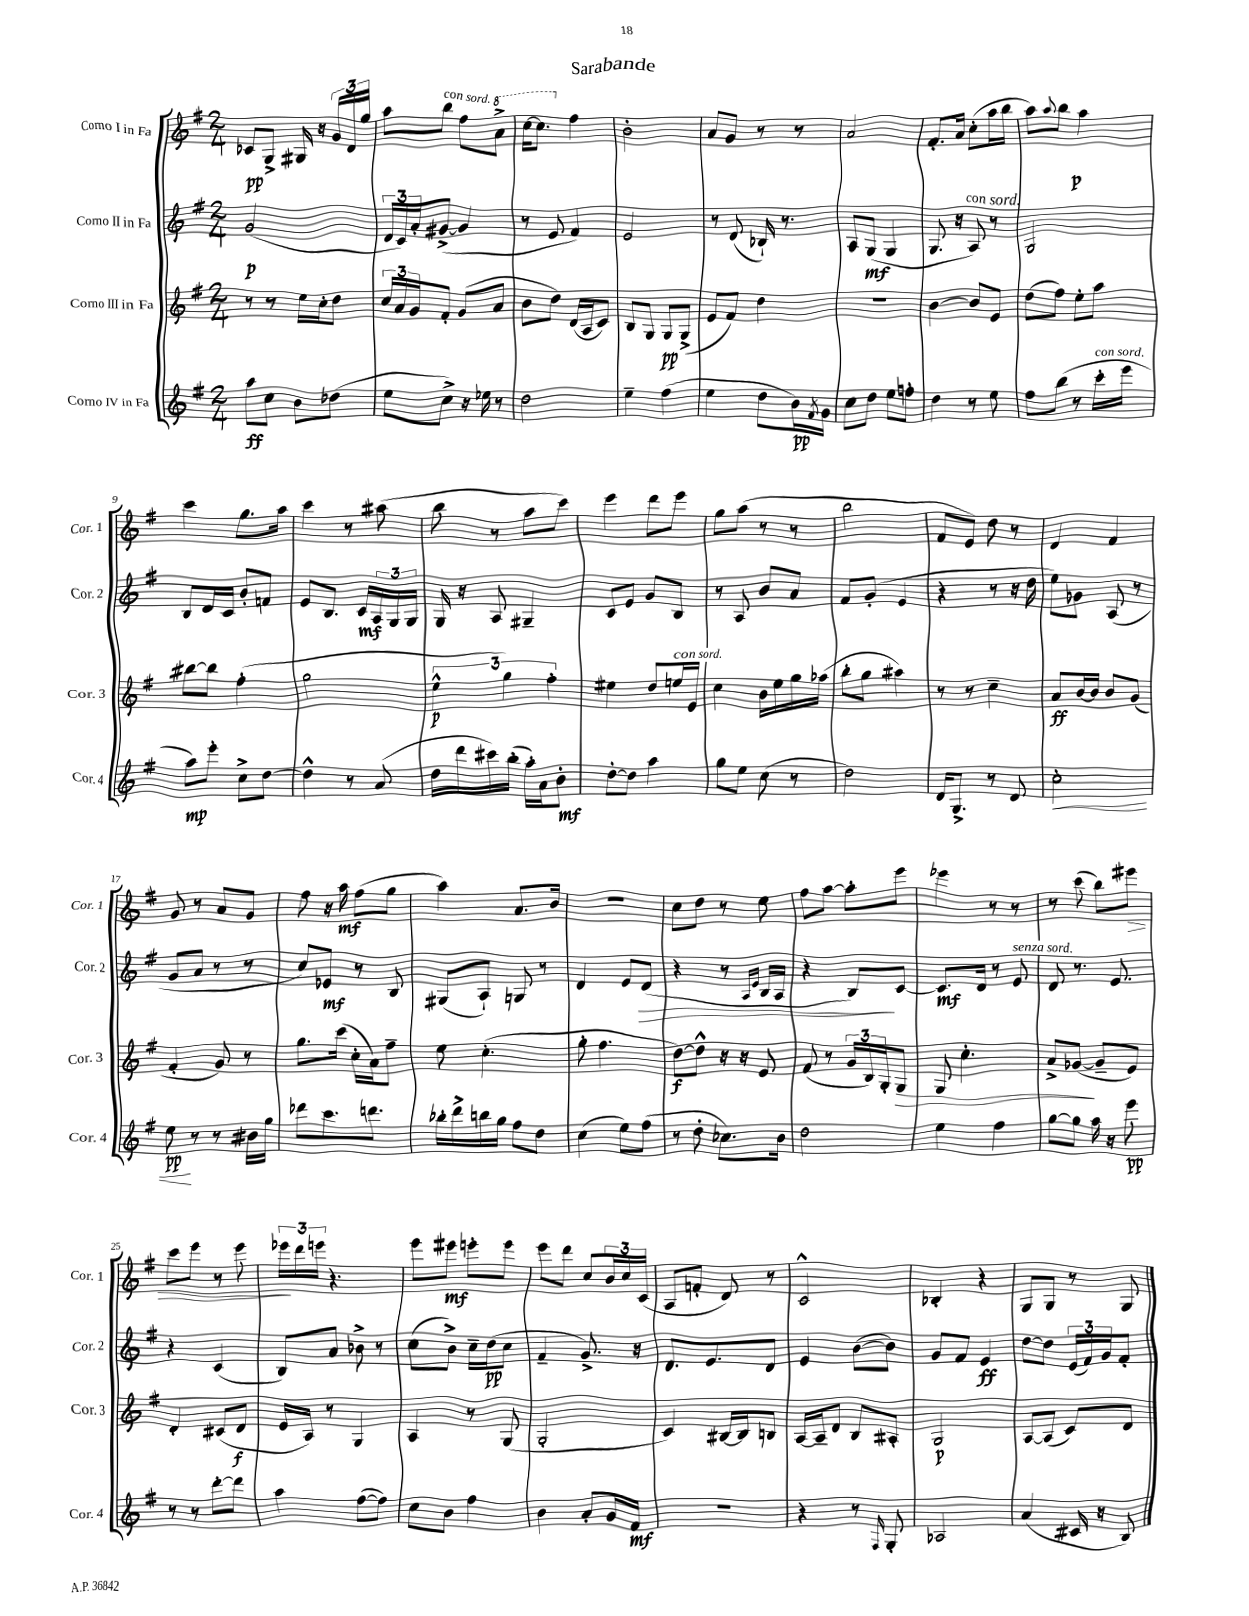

**kern	**kern	**kern	**kern
*staff4	*staff3	*staff2	*staff1
*clefG2	*clefG2	*clefG2	*clefG2
*k[f#]	*k[f#]	*k[f#]	*k[f#]
*M2/4	*M2/4	*M2/4	*M2/4
8aa	8r	(2g	8c-
8cc	8r	.	8G^
8b	16ee	.	16G#
.	16cc'	.	16r
(8dd-	8dd	.	24g
.	.	.	24d
.	.	.	24gg
=	=	=	=
8ee	24cc	24d	8aa
.	24a	24c)	.
.	24g	24a'	.
8cc^)	8f#'	([8g#^	8bb
16r	(8g	4g#]	8ff#
16ee-	.	.	.
8r	8a	.	8aa^
=	=	=	=
2dd	8b	8r	[16ccc
.	.	.	8.ccc]
.	8dd)	8e	.
.	(16d	4f#)	4ff#
.	16A	.	.
.	8c)	.	.
=	=	=	=
4ee~	8B	2e	2b'
.	8G	.	.
(4ff#	8G	.	.
.	(8G^	.	.
=	=	=	=
4ee	8e	8r	8a
.	8f#)	(8d	8g
8dd	4dd	16B-`)	8r
.	.	8.r	.
16b)	.	.	8r
8qf#	.	.	.
16g	.	.	.
=	=	=	=
8cc	2r	8A	2a
8dd	.	(8G	.
8ee	.	4G	.
8ff'	.	.	.
=	=	=	=
4dd	[4b	8.G	8.f#'
.	.	16r	16a
8r	8b]	8A)	(8cc'
8ee	8e	8r	16aa
.	.	.	16bb
=	=	=	=
8ff#	(8dd	2G	8aa)
.	.	.	8qqaa
(8bb	8ff#)	.	8bb
8r	8ee'	.	4aa
16ccc'	8aa	.	.
16eee	.	.	.
=	=	=	=
8aa)	[8bb#	8B	4ccc
8eee'	8bb#]	16d	.
.	.	16c	.
8cc^	(4ff#'	8b'	8.gg
[8dd	.	8f	.
.	.	.	16aa
=	=	=	=
4dd^^]	2gg	8e	4ccc
.	.	8.B	.
8r	.	.	8r
.	.	16c	.
(8a	.	24A	(8aa#
.	.	24G	.
.	.	24G	.
=	=	=	=
16dd	6ee^^	16G	8bb
16ddd	.	16r	.
16ccc#)	.	8A	8r
.	6gg)	.	.
(16bb'	.	.	.
16aa')	.	4G#~	8aa
16a	.	.	.
.	6ff#'	.	.
8b'	.	.	8ccc)
=	=	=	=
[8dd'	4ee#	8c	4eee
8dd]	.	8e	.
4aa	8dd	8g	8ddd
.	16ee	8B	8eee
.	16e	.	.
=	=	=	=
8gg	4cc	8r	8gg
8ee	.	8A	(8aa
(8cc	16b	8b	8r
.	16ee	.	.
8r	16gg	8a	8r
.	(16aa-	.	.
=	=	=	=
2dd)	8bb'	8f#	2bb
.	8gg	(8g'	.
.	4aa#)	4e	.
=	=	=	=
16d	8r	4r	8f#
8.G^	.	.	.
.	8r	.	8e)
8r	4cc~	8r	8dd
8d	.	16r	8r
.	.	16dd	.
=	=	=	=
2cc'	8a	8ee)	4d
.	[16b	8g-	.
.	16b]	.	.
.	8b	(8A	4f#
.	(8g	8r	.
=	=	=	=
8ee	4f#'	8g	8g
8r	.	8a	8r
8r	8g)	8r	8a
16b#	8r	8r	8g
16gg	.	.	.
=	=	=	=
8ddd-	8.gg	8cc)	8ff#
8.ccc	.	8e-	16r
.	(16ccc	.	16aa
.	16cc'	8r	(8ff#
8.ddd	16a)	.	.
.	8ff#~	8B	8gg
=	=	=	=
16bb-'	8ee	(8G#	4aa)
16ddd^	.	.	.
16bb	(4.cc'	8A`)	.
16gg	.	.	.
8ff#	.	8G	8.a
8dd	.	8r	.
.	.	.	16b
=	=	=	=
(4cc	8gg'	4d	2r
.	4.ff#	.	.
8ee)	.	8e	.
(8ff#	.	(8d	.
=	=	=	=
8r	[8dd)	4r	8cc
8dd'	8dd^^]	.	8dd
8.cc-)	16r	8r	8r
.	16r	.	.
.	.	16qqA	.
.	.	16qqe	.
.	8e	16B	8ee
16b	.	16A	.
=	=	=	=
2dd	(8f#	4r	8ff#
.	8r	.	[8aa
.	24g	8B)	8aa']
.	24B)	.	.
.	24G'	.	.
.	8G	[8c	8eee
=	=	=	=
4ee	8G	8.c]	4eee-
.	4.cc'	.	.
.	.	16d	.
4ff#	.	8r	8r
.	.	8e	8r
=	=	=	=
[8gg	8a^	8d	8r
8gg]	([8g-	8.r	(8ccc
16aa	8g-~]	.	8bb)
16r	.	8.e	.
8eee	8e)	.	8eee#
=	=	=	=
8r	4d'	4r	8ccc
8r	.	.	8eee
[8ddd'	(8c#	(4c	8r
8ddd]	8d	.	8eee
=	=	=	=
4aa	16e	8B)	24eee-
.	.	.	24ddd
.	16A)	.	.
.	.	.	24eee
.	8r	8a	4.r
([8ff#	4G	8b-^	.
8ff#])	.	8r	.
=	=	=	=
8cc	4A	(8cc	8eee
8b	.	8b^)	8eee#
4ff#	8r	16cc~	8eee'
.	.	(16dd	.
.	(8G	8cc	8eee
=	=	=	=
4b	2G'	4f#~	8eee
.	.	.	8ddd
8a'	.	8.g^)	8cc
16g	.	.	24b
.	.	.	24cc
16f#	.	16r	.
.	.	.	(24c
=	=	=	=
2r	4c)	8.d	8A
.	.	.	8f'
.	.	8.e	.
.	[16B#	.	8d)
.	16B#]	.	.
.	8B	8d	8r
=	=	=	=
4r	[16A	4e	2c^^
.	16A~]	.	.
.	8d	.	.
8r	8B	([8b	.
16qqF#	.	.	.
8G'	8A#'	8b])	.
=	=	=	=
2A-	2G	8g	4B-'
.	.	8f#	.
.	.	4e	4r
=	=	=	=
(4a	[8A	[8dd	8G
.	(8A]	8dd]	8G
16c#	8c)	(24e	8r
.	.	24f#)	.
16r	.	.	.
.	.	24g	.
8B)	8d	8f#'	8G
==	==	==	==
*-	*-	*-	*-
